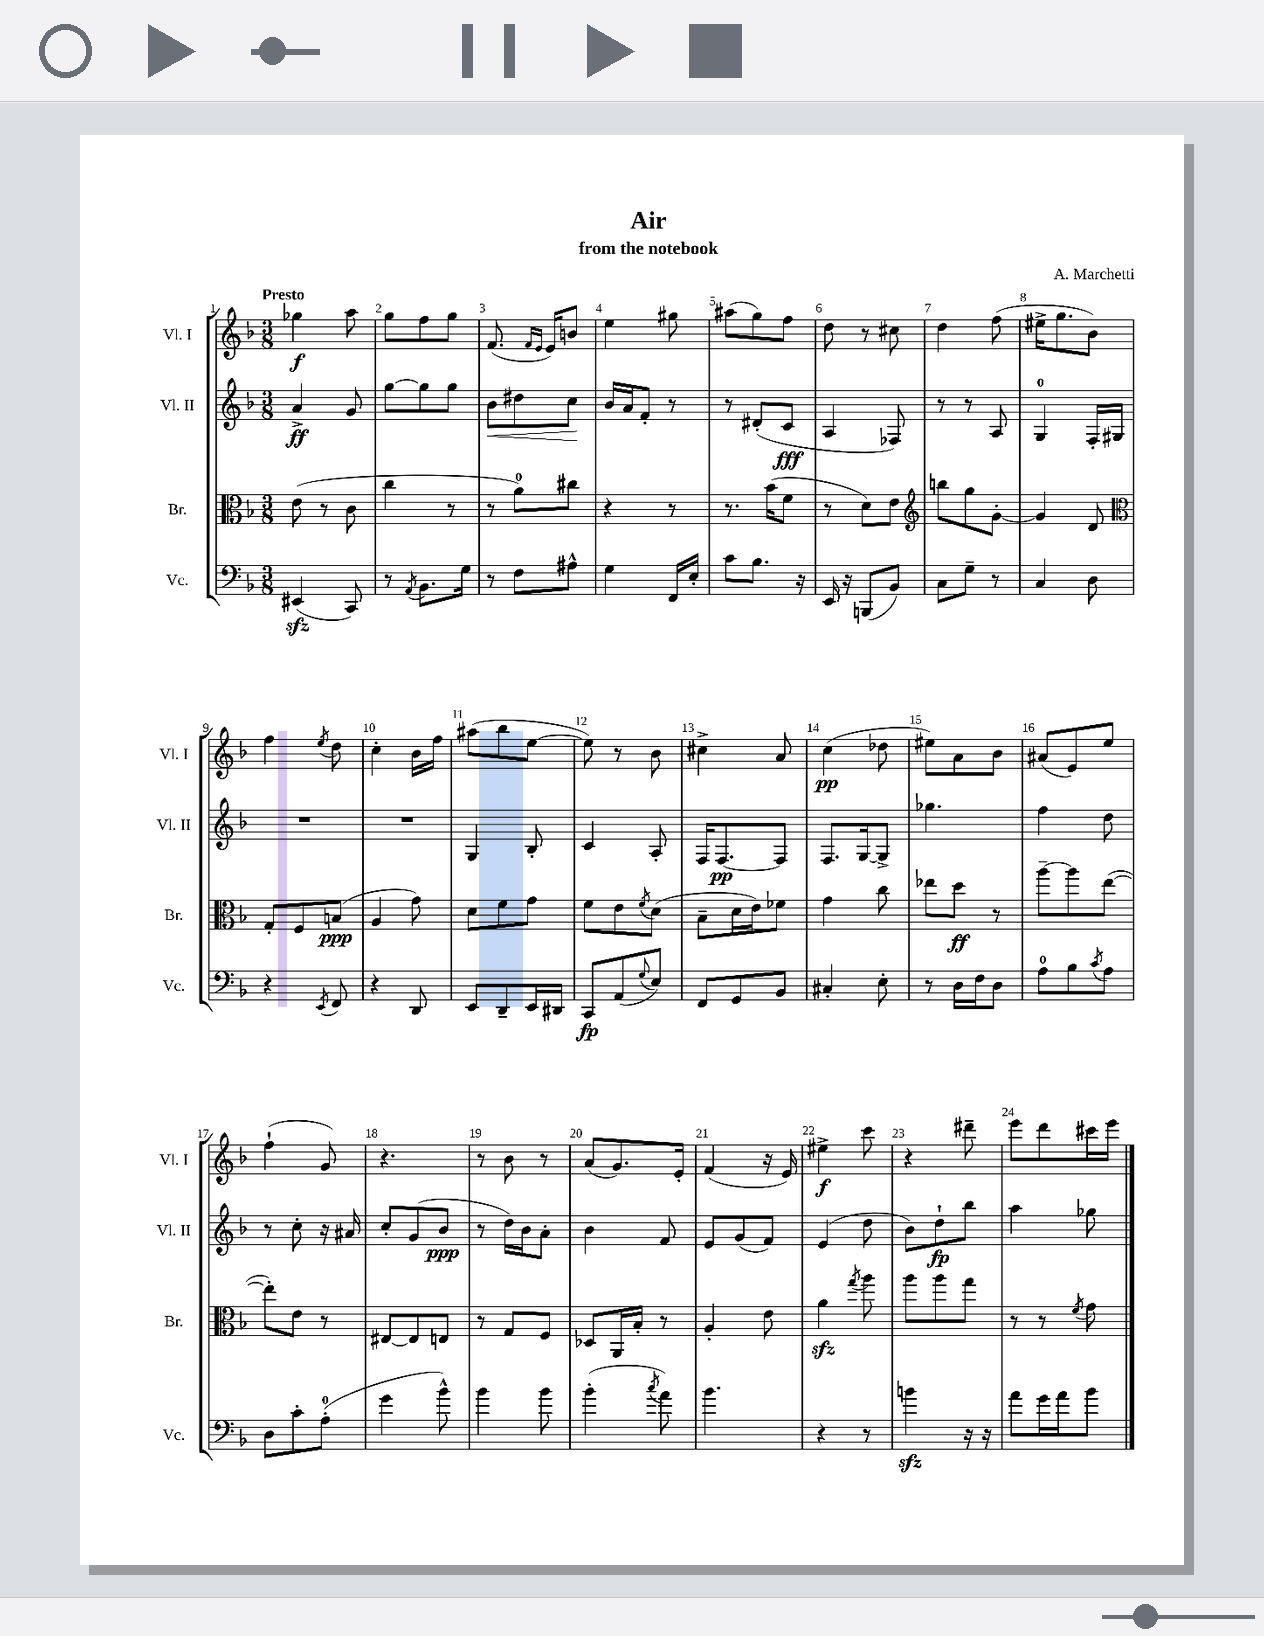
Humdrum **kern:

**kern	**kern	**kern	**kern
*staff4	*staff3	*staff2	*staff1
*clefF4	*clefC3	*clefG2	*clefG2
*k[b-]	*k[b-]	*k[b-]	*k[b-]
*M3/8	*M3/8	*M3/8	*M3/8
(4EE#	(8e	4a^	4gg-
.	8r	.	.
8CC)	8c	8g	8aa
=	=	=	=
8r	4cc	[8gg	8gg
8qAA	.	.	.
8.BB-	.	8gg]	8ff
.	8r	8gg	8gg
16G	.	.	.
=	=	=	=
8r	8r	8b-	(8.f
8F	8a)	8dd#	.
.	.	.	16qqf
.	.	.	16qqe
.	.	.	16e)
8A#^^	8cc#	8cc	8b
=	=	=	=
4G	4r	16b-	4ee
.	.	16a	.
.	.	8f'	.
16FF	8r	8r	8gg#
16E'	.	.	.
=	=	=	=
8c	8.r	8r	(8aa#
8.B-	.	(8d#'	8gg)
.	(16b-	.	.
.	8f	8c	8ff
16r	.	.	.
=	=	=	=
16EE	8r	4A	8dd
16r	.	.	.
(8BBB	8d)	.	8r
8BB-)	8e	8F-)	8cc#
=	=	=	=
*	*clefG2	*	*
8C	8bb	8r	4dd
8G~	8gg	8r	.
8r	[8g'	8A	(8ff
=	=	=	=
4C	4g]	4G	16ee#^
.	.	.	8.gg
8D	8d	16F'	8b-)
.	.	16G#	.
=	=	=	=
*	*clefC3	*	*
4r	8G'	4.r	4ff
.	8F	.	.
8qEE	.	.	8qee
8FF	(8B	.	8dd
=	=	=	=
4r	4A	4.r	4cc'
8DD	8g)	.	16b-
.	.	.	16ff
=	=	=	=
8EE	8d	4G	(8aa#
8DD~	8f	.	8bb-
16EE	8g	8B-'	[8ee
16DD#	.	.	.
=	=	=	=
8CC	8f	4c	8ee])
(8AA	8e	.	8r
8qqG	8qf	.	.
8E)	(8d	8A'	8b-
=	=	=	=
8FF	8B-~	16F	4cc#^
.	.	[8.F	.
8GG	16d	.	.
.	16e)	.	.
8BB-	8f-	8F]	8a
=	=	=	=
4C#'	4g	8.F	(4cc
.	.	[16G	.
8E'	8cc	8G^]	8dd-
=	=	=	=
8r	8ee-	4.gg-	8ee#)
16D	8dd	.	8a
16F	.	.	.
8D	8r	.	8b-
=	=	=	=
8A	[8aa~	4ff	(8a#
8B-	8aa]	.	8e)
8qc	.	.	.
8A	([8ee	8dd	8ee
=	=	=	=
8D	8ee'])	8r	(4ff`
8c'	8e	8cc'	.
(8A'	8r	16r	8g)
.	.	16a#	.
=	=	=	=
4g	[8E#	8cc'	4.r
.	8E#]	(8g	.
8b-^^)	8E	8b-	.
=	=	=	=
4b-	8r	8r	8r
.	8G	16dd)	8b-
.	.	16b-	.
8b-	8F	8a'	8r
=	=	=	=
(4b-'	8D-	4b-	(8a
.	16AA	.	8.g)
.	16B-'	.	.
8qcc	.	.	.
8a)	8r	8f	.
.	.	.	16e'
=	=	=	=
4.b-	4A'	8e	(4f
.	.	(8g	.
.	8e	8f)	16r
.	.	.	16e)
=	=	=	=
4r	4a	(4e	4ee#^
.	8qgg	.	.
8r	8aa	8dd	8ccc
=	=	=	=
4b	8aa	8b-)	4r
.	8aa	8dd`	.
16r	8gg	8bb-	8ddd#~
16r	.	.	.
=	=	=	=
8a	8r	4aa	8eee
16g	8r	.	8ddd
16a	.	.	.
.	8qf	.	.
8b-	8g	8gg-	16ccc#
.	.	.	16eee
==	==	==	==
*-	*-	*-	*-
